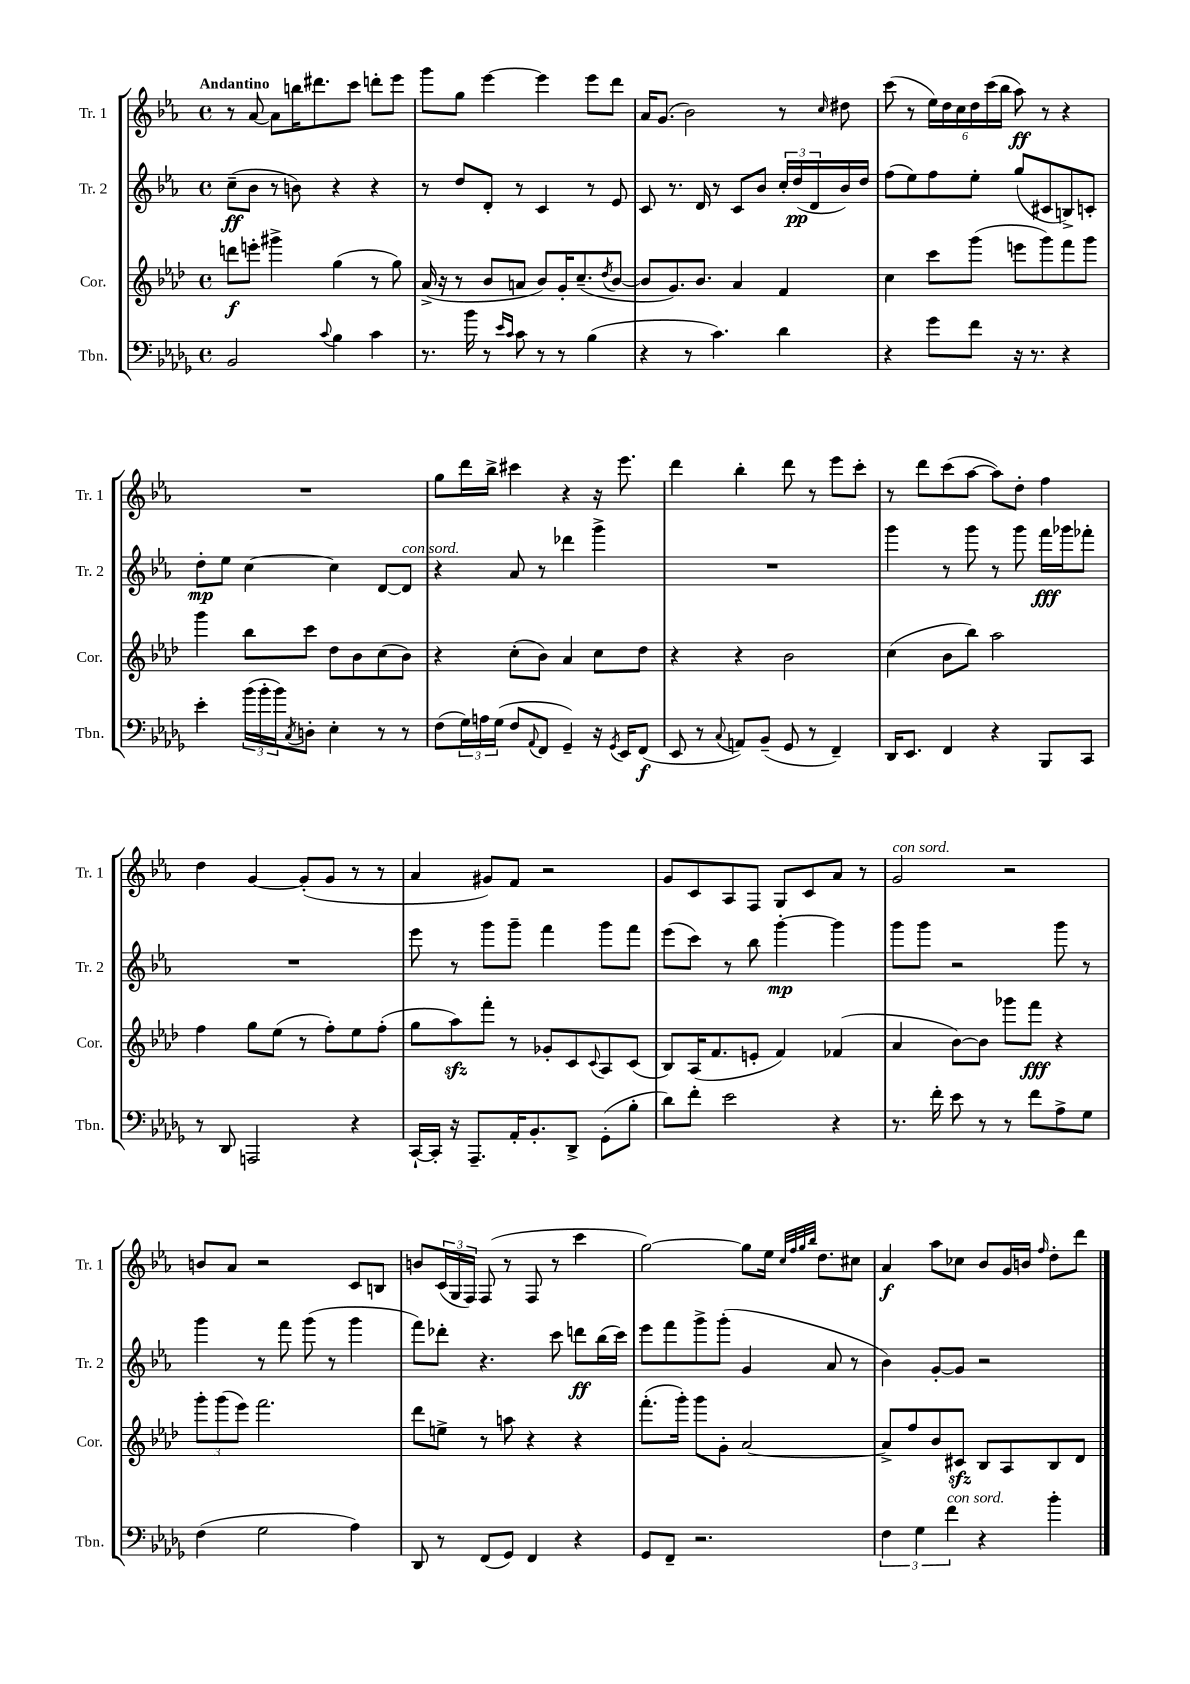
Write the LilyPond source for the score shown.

<<
\new StaffGroup <<
\new Staff = "s0" \with { instrumentName = "Tr. 1" shortInstrumentName = "Tr. 1" } {
    \clef treble \key ees \major \defaultTimeSignature \time 4/4 \tempo "Andantino"
    r8 aes'8~ aes'8 b''16 dis'''8. c'''8 d'''8-. ees'''8 |
    g'''8 g''8 ees'''4~ ees'''4 ees'''8 d'''8 |
    aes'16 g'8.( bes'2) r8 \grace { c''16 } dis''8 |
    c'''8( r8 \tuplet 6/4 { ees''16) d''16 c''16 d''16 c'''16( bes''16 } aes''8\ff) r8 r4 |
    R1 |
    g''8 d'''16 bes''16-> cis'''4 r4 r16 ees'''8. |
    d'''4 bes''4-. d'''8 r8 ees'''8 c'''8-. |
    r8 d'''8 c'''8( aes''8~ aes''8) d''8-. f''4 |
    d''4 g'4~ g'8-.( g'8 r8 r8 |
    aes'4 gis'8) f'8 r2 |
    g'8 c'8 aes8 f8 g8 c'8 aes'8 r8 |
    g'2^\markup { \italic "con sord." } r2 |
    b'8 aes'8 r2 c'8 b8 |
    b'8 \tuplet 3/2 { c'16( g16 f16) } f8( r8 f8 r8 c'''4 |
    g''2~) g''8 ees''16 \grace { c''32 f''32 g''32 bes''32 } d''8. cis''8 |
    aes'4\f aes''8 ces''8 bes'8 g'16 b'16 \grace { f''16 } d''8-. d'''8 \bar "|." |
}
\new Staff = "s1" \with { instrumentName = "Tr. 2" shortInstrumentName = "Tr. 2" } {
    \clef treble \key ees \major \defaultTimeSignature \time 4/4
    c''8--\ff( bes'8 r8 b'8) r4 r4 |
    r8 d''8 d'8-. r8 c'4 r8 ees'8 |
    c'8 r8. d'16 r8 c'8 bes'8 \tuplet 3/2 { c''16-. d''16\pp( d'16 } bes'16) d''16 |
    f''8( ees''8) f''8 ees''8-. g''8( cis'8 b8->) c'8-. |
    d''8-.\mp ees''8 c''4~ c''4 d'8~ d'8^\markup { \italic "con sord." } |
    r4 aes'8 r8 des'''4 g'''4-> |
    R1 |
    g'''4 r8 g'''8 r8 g'''8 f'''16\fff ges'''16 fes'''8-. |
    R1 |
    ees'''8 r8 g'''8 g'''8-- f'''4 g'''8 f'''8 |
    ees'''8( c'''8) r8 bes''8 g'''4~-.\mp g'''4 |
    g'''8 g'''8 r2 g'''8 r8 |
    g'''4 r8 f'''8 g'''8( r8 g'''4 |
    f'''8) des'''8-. r4. c'''8 d'''8\ff bes''16( c'''16) |
    ees'''8 f'''8 g'''8-> g'''8-.( g'4 aes'8 r8 |
    bes'4) g'8~-. g'8 r2 \bar "|." |
}
\new Staff = "s2" \with { instrumentName = "Cor." shortInstrumentName = "Cor." } {
    \clef treble \key aes \major \defaultTimeSignature \time 4/4
    d'''8\f e'''8-. gis'''4-> g''4( r8 g''8) |
    aes'16->( r16 r8 bes'8 a'8 bes'8) g'16-. c''8.--( \acciaccatura { des''8 } bes'8~ |
    bes'8 g'8.) bes'8. aes'4 f'4 |
    c''4 c'''8 g'''8( e'''8 g'''8) f'''8 g'''8 |
    g'''4 bes''8 c'''8 des''8 bes'8 c''8( bes'8) |
    r4 c''8-.( bes'8) aes'4 c''8 des''8 |
    r4 r4 bes'2 |
    c''4( bes'8 bes''8) aes''2 |
    f''4 g''8 ees''8( r8 f''8-.) ees''8 f''8-.( |
    g''8 aes''8\sfz) f'''8-. r8 ges'8-. c'8 \appoggiatura { c'8 } aes8 c'8( |
    bes8) aes16( f'8. e'8-. f'4) fes'4( |
    aes'4 bes'8~) bes'8 ges'''8 f'''8\fff r4 |
    \tuplet 3/2 { g'''8-. g'''8( ees'''8) } f'''2. |
    des'''8 e''8-> r8 a''8 r4 r4 |
    f'''8.-.( g'''16-.) g'''8 g'8-. aes'2~ |
    aes'8-> f''8 bes'8 cis'8\sfz bes8 aes8 bes8 des'8 \bar "|." |
}
\new Staff = "s3" \with { instrumentName = "Tbn." shortInstrumentName = "Tbn." } {
    \clef bass \key des \major \defaultTimeSignature \time 4/4
    bes,2 \appoggiatura { c'8 } bes4 c'4 |
    r8. bes'16 r8 \grace { ees'16 c'16 } c'8 r8 r8 bes4( |
    r4 r8 c'4.) des'4 |
    r4 ges'8 f'8 r16 r8. r4 |
    ees'4-. \tuplet 3/2 { bes'16( bes'16-. bes'16) } \acciaccatura { c8 } d8-. ees4-. r8 r8 |
    f8( \tuplet 3/2 { ges16) a16 ges16( } f8 \appoggiatura { aes,8 } f,8 ges,4--) r16 \acciaccatura { ges,8 } ees,16 f,8\f( |
    ees,8 r8 \appoggiatura { c8 } a,8) bes,8--( ges,8 r8 f,4--) |
    des,16 ees,8. f,4 r4 bes,,8 c,8 |
    r8 des,8 a,,2 r4 |
    c,16~-! c,16-. r16 aes,,8.-- aes,16-. bes,8.-. des,8-> ges,8-.( bes8-. |
    des'8) f'8-. ees'2 r4 |
    r8. f'16-. ees'8 r8 r8 f'8 aes8-> ges8 |
    f4( ges2 aes4) |
    des,8 r8 f,8( ges,8) f,4 r4 |
    ges,8 f,8-- r2. |
    \tuplet 3/2 { f4 ges4 f'4^\markup { \italic "con sord." } } r4 bes'4-. \bar "|." |
}
>>
>>
\layout { \context { \Score \remove "Bar_number_engraver" } }
